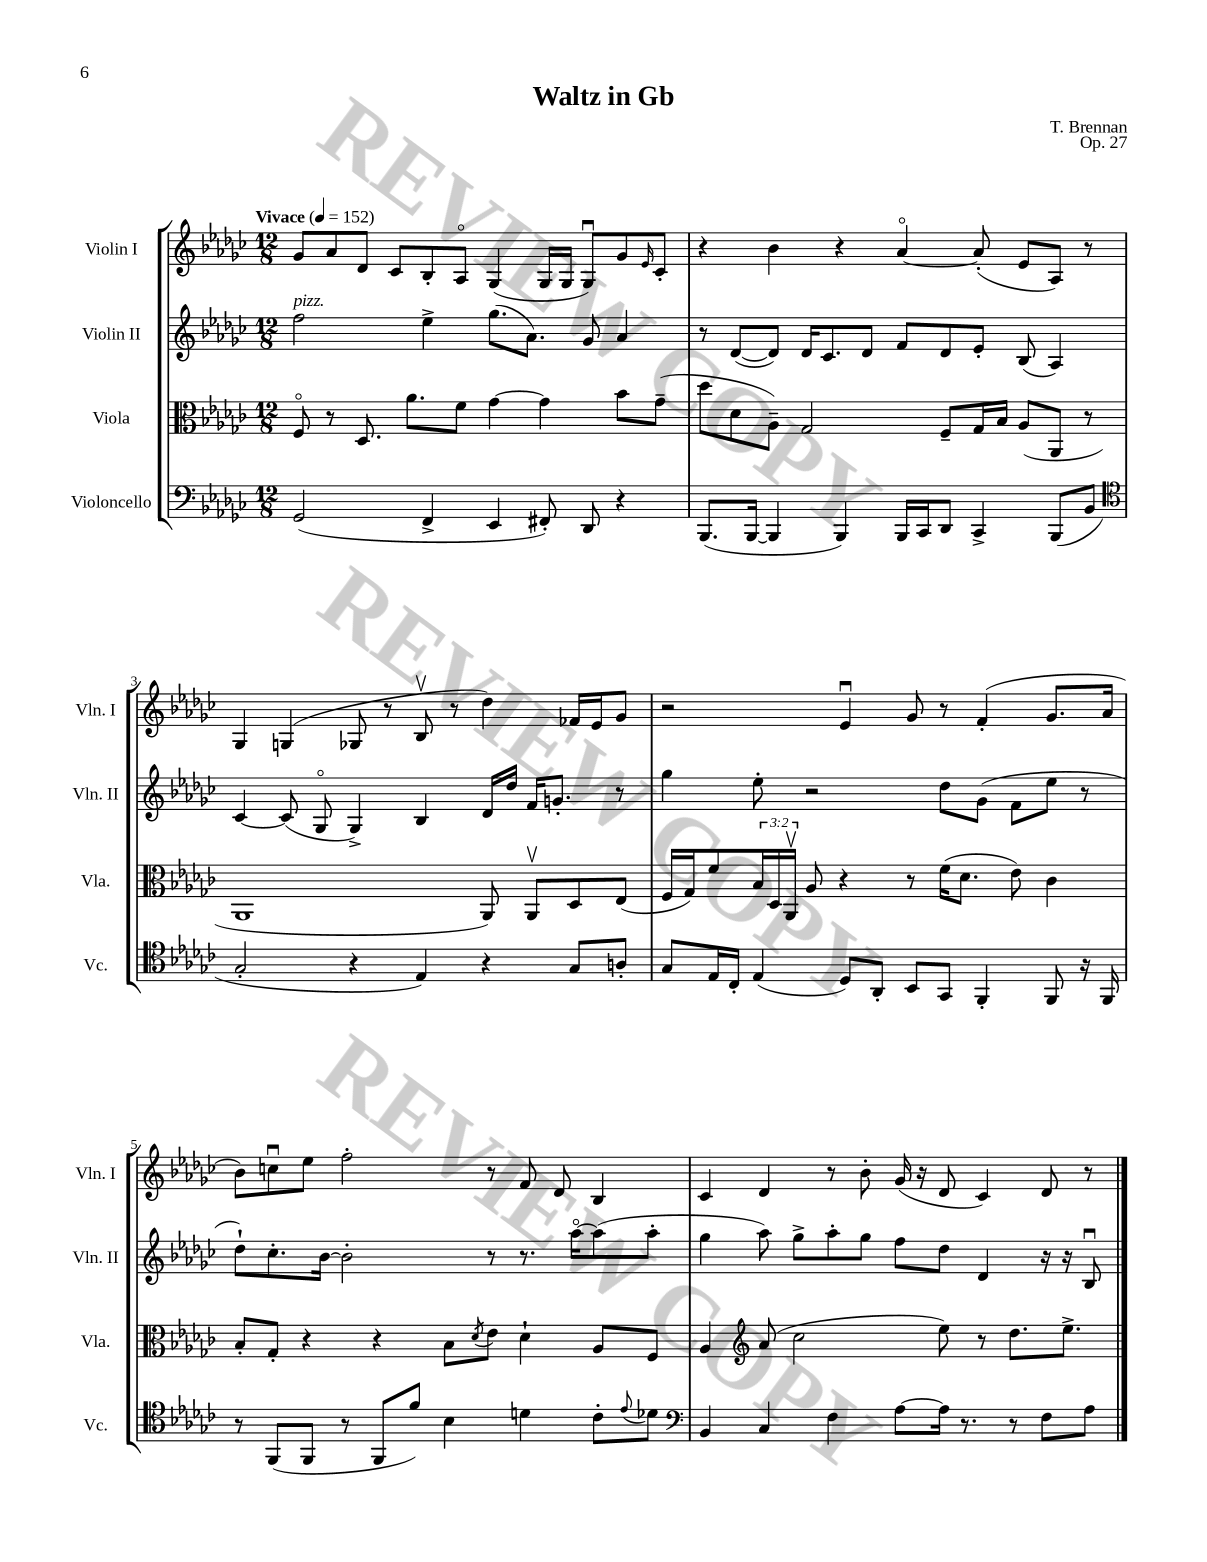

**kern	**kern	**kern	**kern
*part4	*part3	*part2	*part1
*staff4	*staff3	*staff2	*staff1
*I"Violoncello	*I"Viola	*I"Violin II	*I"Violin I
*I'Vc.	*I'Vla.	*I'Vln. II	*I'Vln. I
*clefF4	*clefC3	*clefG2	*clefG2
*k[b-e-a-d-g-c-]	*k[b-e-a-d-g-c-]	*k[b-e-a-d-g-c-]	*k[b-e-a-d-g-c-]
*M12/8	*M12/8	*M12/8	*M12/8
*MM152	*MM152	*MM152	*MM152
=1	=1	=1	=1
!	!	!	!LO:TX:a:B:t=Vivace
!	!	!LO:TX:a:i:t=pizz.	!
(2GG-/	8F/	2ff\	8g-/L
.	8r	.	8a-/
.	8.D-/	.	8d-/J
.	.	.	8c-/L
.	8.a-\L	.	.
4FF^/	.	4ee-^\	8B-'/
.	8f\J	.	8A-/J
4EE-/	[4g-\	(8.gg-\L	(4G-/
.	.	8.a-\J)	.
8FF#X'/)	4g-\]	.	16G-/LL
.	.	.	16G-/JJ
8DD-/	.	8g-/	8G-u/L)
4r	8b-\L	4a-/	8g-/
.	.	.	16qqe-/
.	(8g-~\J	.	8c-'/J
=2	=2	=2	=2
(8.BBB-/L	8dd-\L	8r	4r
.	8d-\	([8d-/L	.
[16BBB-/Jk	.	.	.
4BBB-/]	8A-~\J)	8d-/J])	4b-\
.	2G-/	16d-/KL	.
.	.	8.c-/	.
4BBB-/)	.	.	4r
.	.	8d-/J	.
16BBB-/LL	.	8f/L	[4a-/
16CC-/J	.	.	.
8DD-/J	8F~/L	8d-/	.
4CC-^/	16G-/L	8e-'/J	(8a-'/]
.	16B-/JJ	.	.
.	(8A-/L	(8B-/	8e-/L
(8BBB-/L	8AA-/J	4A-/)	8A-/J)
8BB-/J	8r	.	8r
!!LO:LB:g=z
=3	=3	=3	=3
*clefC4	*	*	*
2G-'/	1AA-	[4c-/	4G-/
.	.	(8c-/]	(4Gn/
.	.	8G-/	.
4r	.	4G-^/)	8G-X/
.	.	.	8r
4E-/)	.	4B-/	8B-v/
.	.	.	8r
4r	8AA-/)	16d-/LL	4dd-\)
.	.	16dd-/JJ	.
.	8AA-v/L	16f/KL	.
.	.	8.gn'/J	.
8G-/L	8D-/	.	16f-X/LL
.	.	.	16e-/J
8An'/J	(8E-/J	8r	8g-/J
=4	=4	=4	=4
8G-/L	16F/LL	4gg-\	2r
.	16G-/J)	.	.
16E-/L	8f/	.	.
16C-'/JJ	.	.	.
(4E-/	24B-/L	8ee-'\	.
.	24D-/	.	.
.	24AA-v/JJ	.	.
.	8A-/	2r	.
8D-/L)	4r	.	4e-u/
8AA-'/J	.	.	.
8BB-/L	8r	.	8g-/
8GG-/J	(16f\KL	8dd-\L	8r
.	8.d-\J	.	.
4FF'/	.	(8g-\J	(4f'/
.	8e-\)	8f\L	.
8FF/	4c-\	8ee-\J	8.g-/L
16r	.	8r	.
16FF/	.	.	16a-/Jk
!!LO:LB:g=z
=5	=5	=5	=5
8r	8B-'/L	8dd-`\L)	8b-\L)
(8FF/L	8G-'/J	8.cc-'\	8ccnu\
8FF/J	4r	.	8ee-\J
.	.	[16b-\Jk	.
8r	.	2b-'\]	2ff'\
8FF/L	4r	.	.
8f/J)	.	.	.
4B-\	8B-\L	.	.
.	8qd-/	.	.
.	8e-\J	8r	8r
4dn\	4d-`\	8.r	8f/
.	.	.	8d-/
.	.	[16aa-\KL	.
8c-'\L	8A-/L	(8aa-\]	4B-/
8qqe-/	.	.	.
8d-X\J	8F/J	8aa-'\J	.
=6	=6	=6	=6
*clefF4	*	*	*
4BB-/	4A-/	4gg-\	4c-/
*	*clefG2	*	*
4C-/	(8a-/	8aa-\)	4d-/
.	2cc-\	8gg-^\L	.
4F\	.	8aa-'\	8r
.	.	8gg-\J	8b-'\
[8A-\L	.	8ff\L	(16g-/
.	.	.	16r
16A-\Jk]	8ee-\)	8dd-\J	8d-/
8.r	.	.	.
.	8r	4d-/	4c-/)
8r	8.dd-\L	.	.
8F\L	.	16r	8d-/
.	8.ee-^\J	16r	.
8A-\J	.	8B-u/	8r
==	==	==	==
*-	*-	*-	*-
